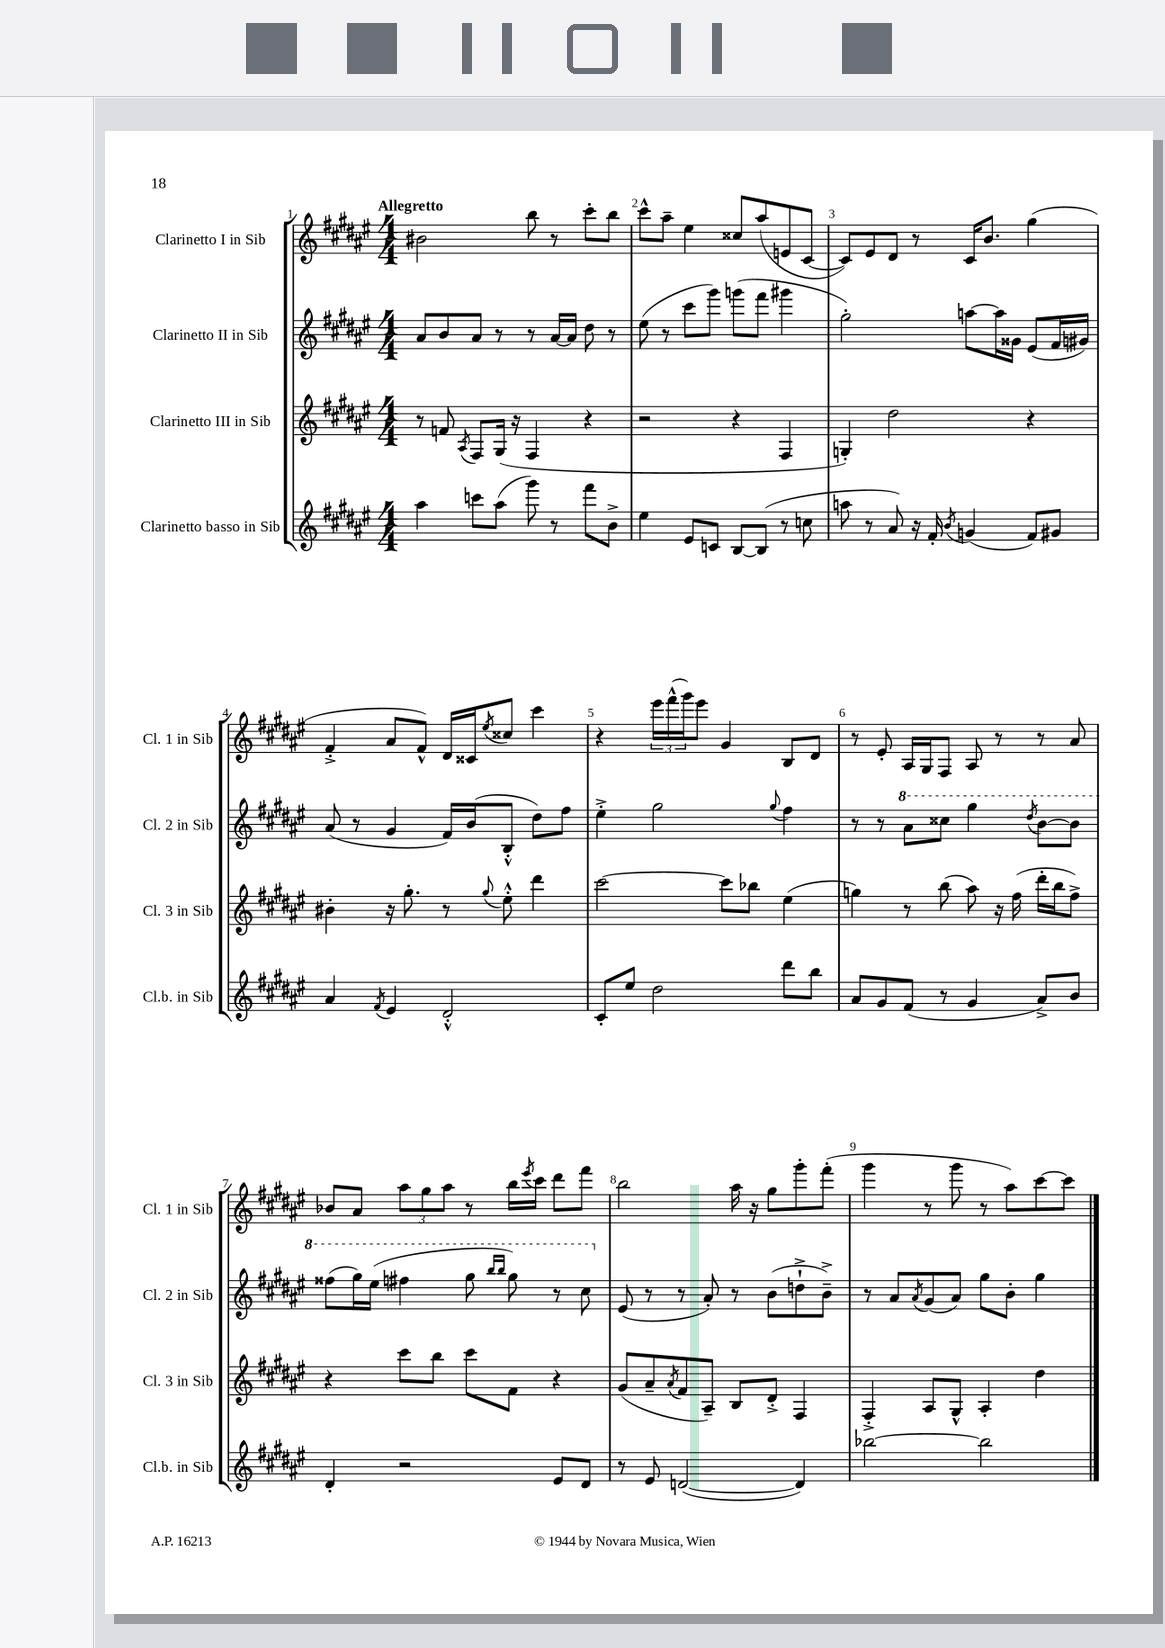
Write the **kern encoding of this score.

**kern	**kern	**kern	**kern
*part4	*part3	*part2	*part1
*staff4	*staff3	*staff2	*staff1
*I"Clarinetto basso in Sib	*I"Clarinetto III in Sib	*I"Clarinetto II in Sib	*I"Clarinetto I in Sib
*I'Cl.b. in Sib	*I'Cl. 3 in Sib	*I'Cl. 2 in Sib	*I'Cl. 1 in Sib
*clefG2	*clefG2	*clefG2	*clefG2
*k[f#c#g#d#a#e#]	*k[f#c#g#d#a#e#]	*k[f#c#g#d#a#e#]	*k[f#c#g#d#a#e#]
*M4/4	*M4/4	*M4/4	*M4/4
=1	=1	=1	=1
!	!	!	!LO:TX:a:B:t=Allegretto
4aa#\	8r	8a#/L	2b#X\
.	8fn/	8b/	.
.	8qA#/	.	.
8cccn\L	8F#/L	8a#/J	.
(8aa#\J	(16G#/Jk	8r	.
.	16r	.	.
8ggg#\)	4F#/	8r	8bb\
8r	.	[16a#/LL	8r
.	.	16a#/JJ]	.
8fff#\L	4r	8dd#\	8ccc#'\L
8b^\J	.	8r	8bb\J
=2	=2	=2	=2
4ee#\	2r	(8ee#\	8ccc#^^\L
.	.	8r	8aa#~\J
8e#/L	.	8ccc#\L	4ee#\
8cn/J	.	8ggg#\J)	.
[8B/L	4r	(8gggn\L	8cc##X/L
(8B/J]	.	8fff#\J	(8aa#/
8r	4F#/	4ggg#X\	8en/
8ccn\	.	.	[8c#/J
=3	=3	=3	=3
8aan\	4Gn'/)	2gg#'\)	8c#/L])
8r	.	.	8e#/
8a#/)	2dd#\	.	8d#/J
16r	.	.	8r
16f#'/	.	.	.
8qb/	.	.	.
(4gn/	.	[8aan\L	16c#/KL
.	.	.	8.b/J
.	.	16aa\L]	.
.	.	16g##X\JJ	.
8f#/L)	4r	(8e#/L	(4gg#\
8g#X/J	.	16f#/L	.
.	.	16g#X/JJ)	.
!!LO:LB:g=z
=4	=4	=4	=4
4a#/	4b#X'\	(8a#/	4f#'^/
.	.	8r	.
8qf#/	.	.	.
4e#/	16r	4g#/	8a#/L
.	8.gg#'\	.	.
.	.	.	8f#^^/J)
2d#'^^/	8r	16f#/LL)	16d#/LL
.	.	(16b/J	16c##X/J
.	8qqgg#/	.	8qee#/
.	8ee#'^^\	8B'^^/J	8cc##X/J
.	4ddd#\	8dd#\L)	4ccc#\
.	.	8ff#\J	.
=5	=5	=5	=5
8c#'/L	[2ccc#\	4ee#'^\	4r
8ee#/J	.	.	.
2dd#\	.	2gg#\	24eee#\LL
.	.	.	(24fff#^^\
.	.	.	24ggg#\J)
.	.	.	8eee#\J
.	8ccc#\L]	.	4g#/
.	8bb-X\J	.	.
.	.	8qqgg#/	.
8ddd#\L	(4ee#\	4ff#\	8B/L
8bb\J	.	.	8d#/J
=6	=6	=6	=6
8a#/L	4ggn\)	8r	8r
8g#/	.	8r	8e#'/
*	*	*8va	*
(8f#/J	8r	8aa#\L	16A#/LL
.	.	.	16G#/J
8r	(8bb\	8ccc##X\J	8F#/J
4g#/	8aa#\)	4ggg#\	8A#/
.	16r	.	8r
.	(16ff#\	.	.
.	.	8qddd#/	.
8a#^/L)	16ddd#'\LL	[8bb\L	8r
.	16bb\J	.	.
8b/J	8ff#^\J)	8bb\J]	8a#/
!!LO:LB:g=z
=7	=7	=7	=7
4d#'/	4r	(8fff##X\L	8b-X/L
.	.	16ggg#\L)	8a#/J
.	.	(16eee#\JJ	.
2r	8ccc#\L	4fff#X\	12aa#\L
.	.	.	12gg#\
.	8bb\J	.	.
.	.	.	12aa#\J
.	8ccc#\L	8ggg#\	8r
.	.	16qqbbb/LL	.
.	.	16qqbbb/JJ	.
.	8f#\J	8ggg#\)	16bb\LL
.	.	.	8qeee#/
.	.	.	16ccc#\JJ
8e#/L	4r	8r	8ddd#\L
8d#/J	.	8ccc#\	8fff#\J
=8	=8	=8	=8
*	*	*X8va	*
8r	(8g#/L	(8e#/	2bb\
8e#/	8a#~/	8r	.
.	8qa#/	.	.
([2dn/	8f#/	8r	.
.	8A#~/J)	8a#'/)	.
.	8B/L	8r	16aa#\
.	.	.	16r
.	8d#'^/J	(8b\L	8gg#\L
4d/])	4F#/	8ddn`^\	8ggg#'\
.	.	8b~^\J)	(8fff#'\J
=9	=9	=9	=9
[2bb-X\	4F#'^/	8r	4ggg#\
.	.	8a#/L	.
.	.	8qa#/	.
.	8A#/L	(8g#/	8r
.	8G#^^/J	8a#/J)	8ggg#\
2bb-\]	4A#'/	8gg#\L	8r
.	.	8b'\J	8aa#\L)
.	4dd#\	4gg#\	[8ccc#\
.	.	.	8ccc#\J]
==	==	==	==
*-	*-	*-	*-
